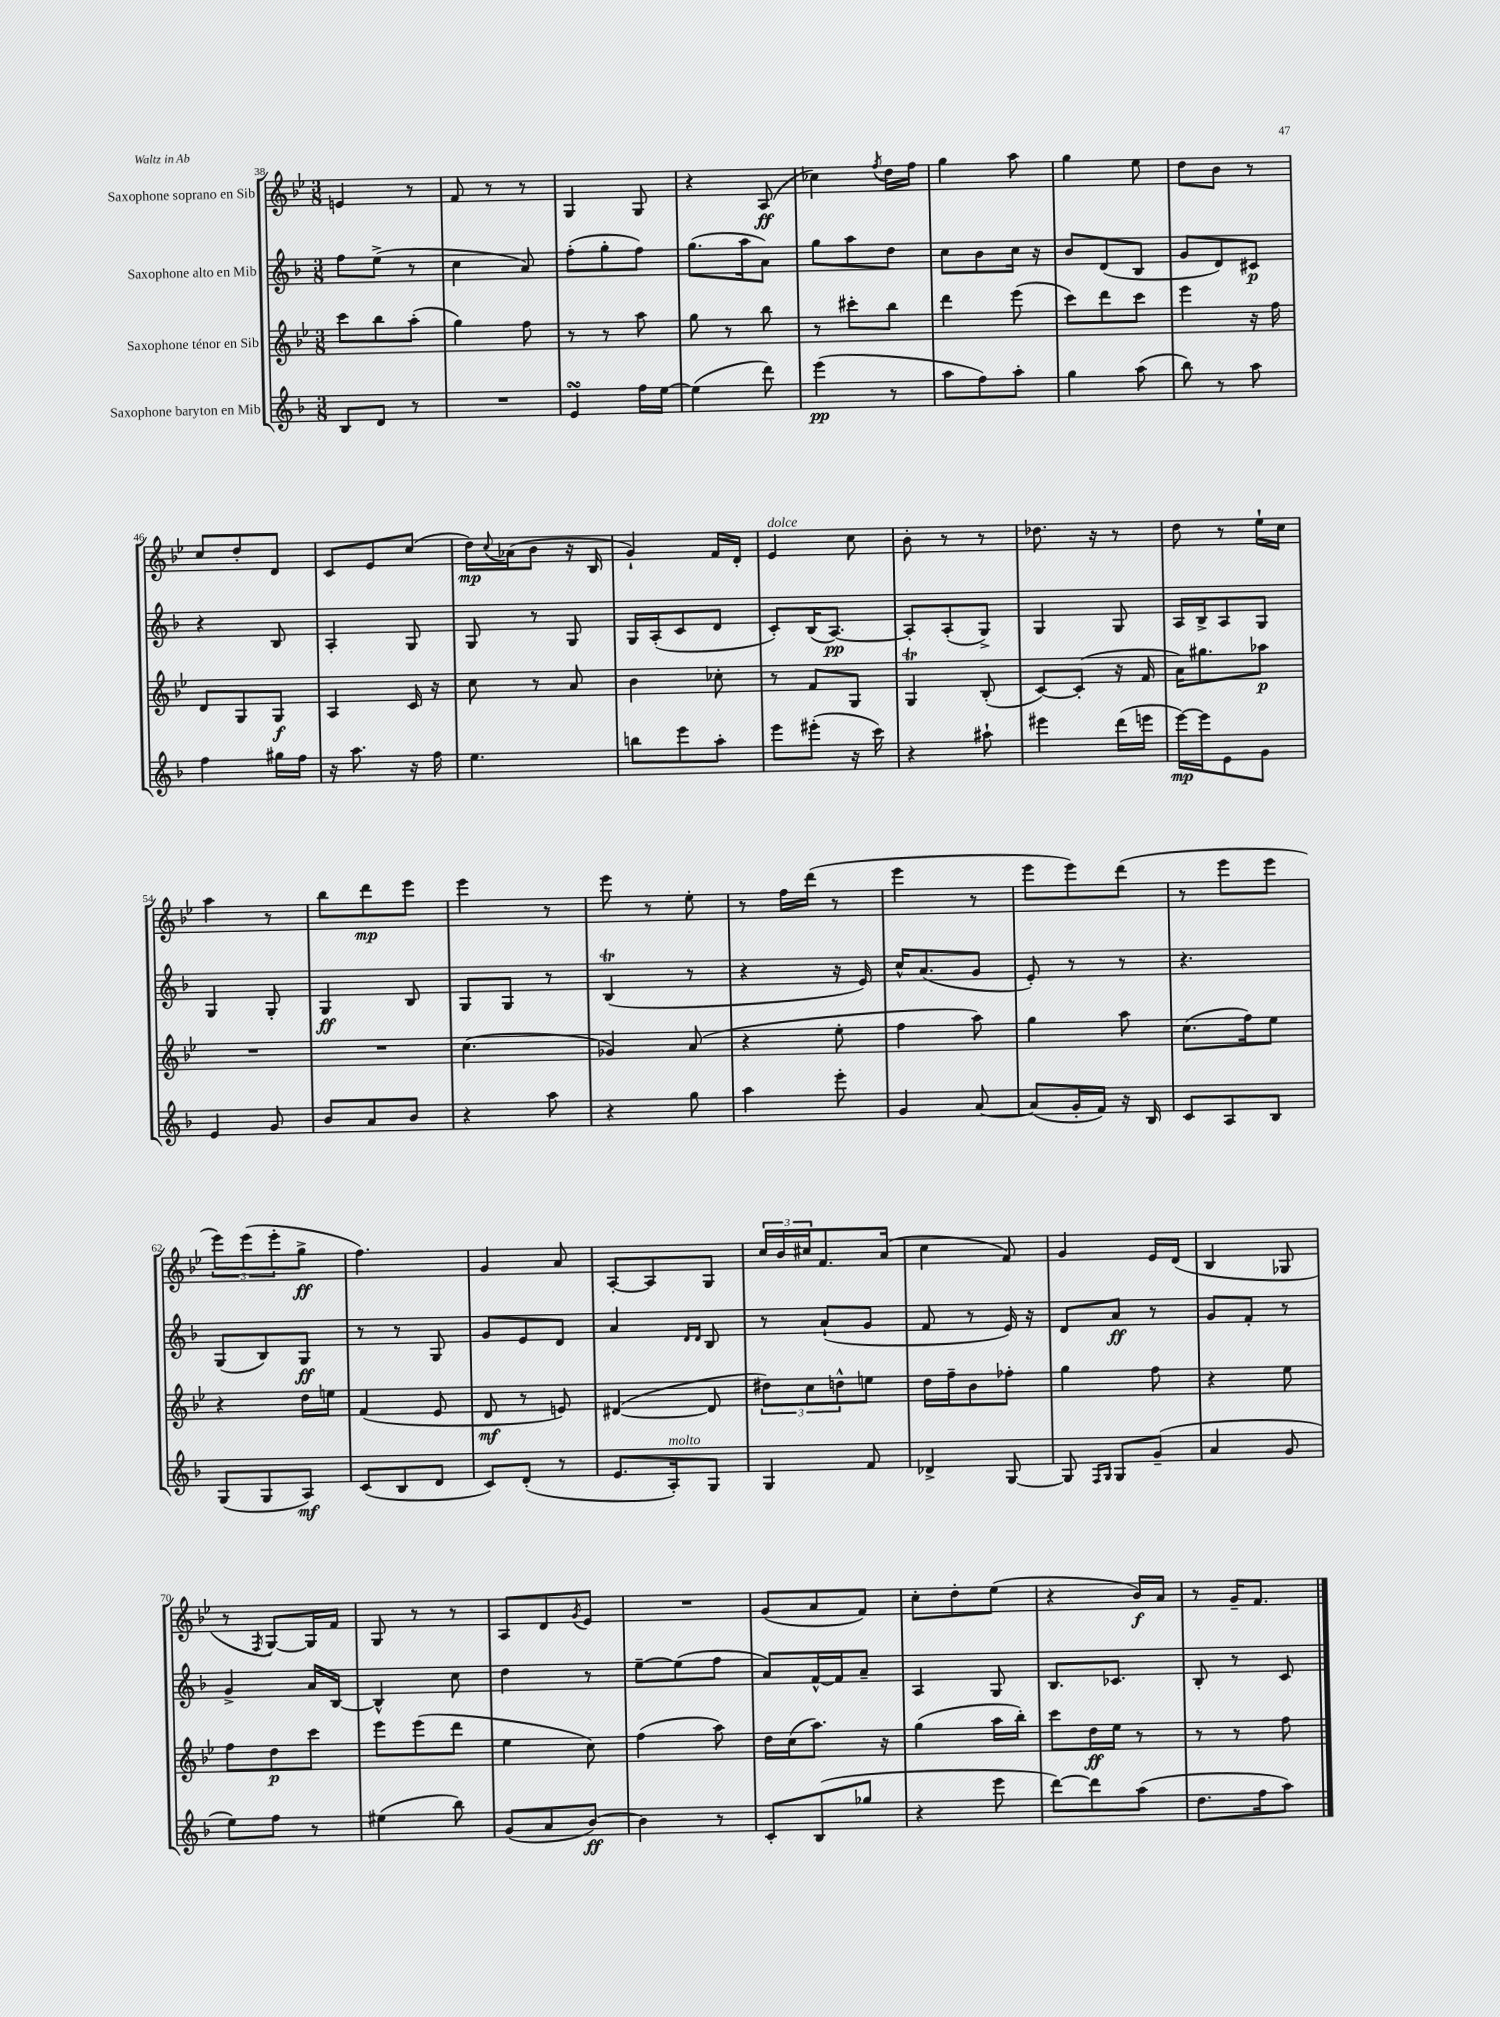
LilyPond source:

<<
\new StaffGroup <<
\new Staff = "s0" \with { instrumentName = "Saxophone soprano en Sib" } {
    \clef treble \key bes \major \numericTimeSignature \time 3/8
    e'4 r8 |
    f'8 r8 r8 |
    g4 g8 |
    r4 a8\ff( |
    ces''4) \acciaccatura { f''8 } d''16 f''16 |
    g''4 a''8 |
    g''4 ees''8 |
    d''8 bes'8 r8 |
    c''8 d''8-. d'8 |
    c'8 ees'8 c''8( |
    d''16\mp) \appoggiatura { c''8 } aes'16( bes'8 r16 bes16 |
    g'4-!) f'16 d'16-. |
    ees'4^\markup { \italic "dolce" } c''8 |
    bes'8-. r8 r8 |
    des''8. r16 r8 |
    d''8 r8 ees''16-! c''16 |
    a''4 r8 |
    bes''8 d'''8\mp ees'''8 |
    ees'''4 r8 |
    ees'''8 r8 ees''8-. |
    r8 f''16 d'''16( r8 |
    ees'''4 r8 |
    ees'''8 ees'''8) d'''8( |
    r8 ees'''8 ees'''8 |
    \tuplet 3/2 { ees'''8) ees'''8( ees'''8-. } g''8->\ff |
    f''4.) |
    g'4 a'8 |
    a8~-. a8 g8 |
    \tuplet 3/2 { c''16 bes'16 cis''16 } f'8. a'16( |
    c''4 f'8) |
    g'4 ees'16 d'16( |
    bes4 ges8 |
    r8 \acciaccatura { f8 } g8~) g16 f'16 |
    g8 r8 r8 |
    a8 d'8 \acciaccatura { g'8 } ees'8 |
    R4. |
    g'8( a'8 f'8) |
    c''8-. d''8-. ees''8( |
    r4 bes'16\f) a'16 |
    r8 g'16-- f'8. \bar "|." |
}
\new Staff = "s1" \with { instrumentName = "Saxophone alto en Mib" } {
    \clef treble \key f \major \numericTimeSignature \time 3/8
    f''8 e''8->( r8 |
    c''4 a'8) |
    f''8-.( g''8-. f''8) |
    g''8.( a''16 a'8) |
    g''8 a''8 d''8 |
    c''8 bes'8 c''16 r16 |
    bes'8 d'8( bes8 |
    g'8 d'8) cis'8\p |
    r4 bes8 |
    a4-. g8 |
    g8 r8 g8 |
    g16 a16-.( c'8 d'8 |
    c'8-.) bes16( a8.~\pp) |
    a8-. a8-.( g8->) |
    g4 g8 |
    a16 bes16-> a8 g8 |
    g4 g8-. |
    g4\ff bes8 |
    g8 g8 r8 |
    bes4\trill( r8 |
    r4 r16 e'16) |
    c''16-^ a'8.( g'8 |
    e'8-.) r8 r8 |
    r4. |
    g8( bes8) g8\ff |
    r8 r8 g8 |
    g'8 e'8 d'8 |
    a'4 \grace { d'16 d'16 } bes8 |
    r8 a'8-!( g'8 |
    f'8 r8 e'16) r16 |
    d'8 a'8\ff r8 |
    g'8 f'8-. r8 |
    g'4-> a'16 bes16~ |
    bes4-^ c''8 |
    d''4 r8 |
    e''8~-- e''8( f''8 |
    a'8) f'16~-^ f'16 a'8-- |
    a4 g8 |
    bes8. ces'8. |
    bes8-. r8 c'8 \bar "|." |
}
\new Staff = "s2" \with { instrumentName = "Saxophone ténor en Sib" } {
    \clef treble \key bes \major \numericTimeSignature \time 3/8
    c'''8 bes''8 a''8-.( |
    g''4) f''8 |
    r8 r8 a''8 |
    g''8 r8 bes''8 |
    r8 cis'''8-. bes''8 |
    d'''4 ees'''8( |
    c'''8) d'''8 c'''8 |
    ees'''4 r16 f''16 |
    d'8 g8 g8\f |
    a4 c'16 r16 |
    c''8 r8 a'8 |
    bes'4 ces''8-. |
    r8 f'8 g8 |
    g4\trill bes8-.( |
    c'8~) c'8-.( r16 f'16 |
    a'16) gis''8. aes''8\p |
    R4. |
    R4. |
    c''4.( |
    ges'4) a'8( |
    r4 ees''8-. |
    f''4 a''8) |
    g''4 a''8 |
    c''8.( f''16) ees''8 |
    r4 d''16 e''16 |
    f'4( ees'8 |
    d'8\mf r8 e'8) |
    dis'4~( dis'8 |
    \tuplet 3/2 { dis''8) c''8 d''8-^ } e''8 |
    d''16 f''16-- bes'8 fes''8-. |
    g''4 f''8 |
    r4 ees''8 |
    f''8 d''8\p c'''8 |
    ees'''8 ees'''8( d'''8 |
    ees''4 c''8) |
    f''4( a''8) |
    d''16 c''16( a''8.) r16 |
    g''4( a''16 bes''16-.) |
    c'''8 d''16\ff ees''16 r8 |
    r8 r8 f''8 \bar "|." |
}
\new Staff = "s3" \with { instrumentName = "Saxophone baryton en Mib" } {
    \clef treble \key f \major \numericTimeSignature \time 3/8
    bes8 d'8 r8 |
    R4. |
    e'4\turn f''16 e''16~ |
    e''4( d'''8) |
    e'''4\pp( r8 |
    a''8 f''8) a''8-. |
    g''4 a''8( |
    bes''8) r8 a''8 |
    f''4 gis''16 f''16 |
    r16 a''8. r16 f''16 |
    e''4. |
    b''8 e'''8 a''8-. |
    e'''8 eis'''8-.( r16 c'''16) |
    r4 ais''8-! |
    eis'''4 d'''16( e'''16 |
    e'''16~\mp) e'''16 e'8 g'8 |
    e'4 g'8 |
    bes'8 a'8 bes'8 |
    r4 a''8 |
    r4 g''8 |
    a''4 e'''8-. |
    g'4 a'8~ |
    a'8( g'16-. f'16) r16 bes16 |
    c'8 a8 bes8 |
    g8( g8 a8\mf) |
    c'8( bes8 d'8 |
    c'8) d'8-.( r8 |
    e'8. a16-.^\markup { \italic "molto" }) g8 |
    g4 f'8 |
    des'4-> g8~ |
    g8 \grace { f16 g16 } g8 g'8--( |
    a'4 g'8 |
    e''8) f''8 r8 |
    eis''4( bes''8) |
    g'8( a'8 bes'8~\ff) |
    bes'4 r8 |
    c'8-. bes8( ges''8 |
    r4 e'''8 |
    d'''8~) d'''8 a''8( |
    d''8. f''16 a''8) \bar "|." |
}
>>
>>
\layout { \context { \Score currentBarNumber = #38 } }
